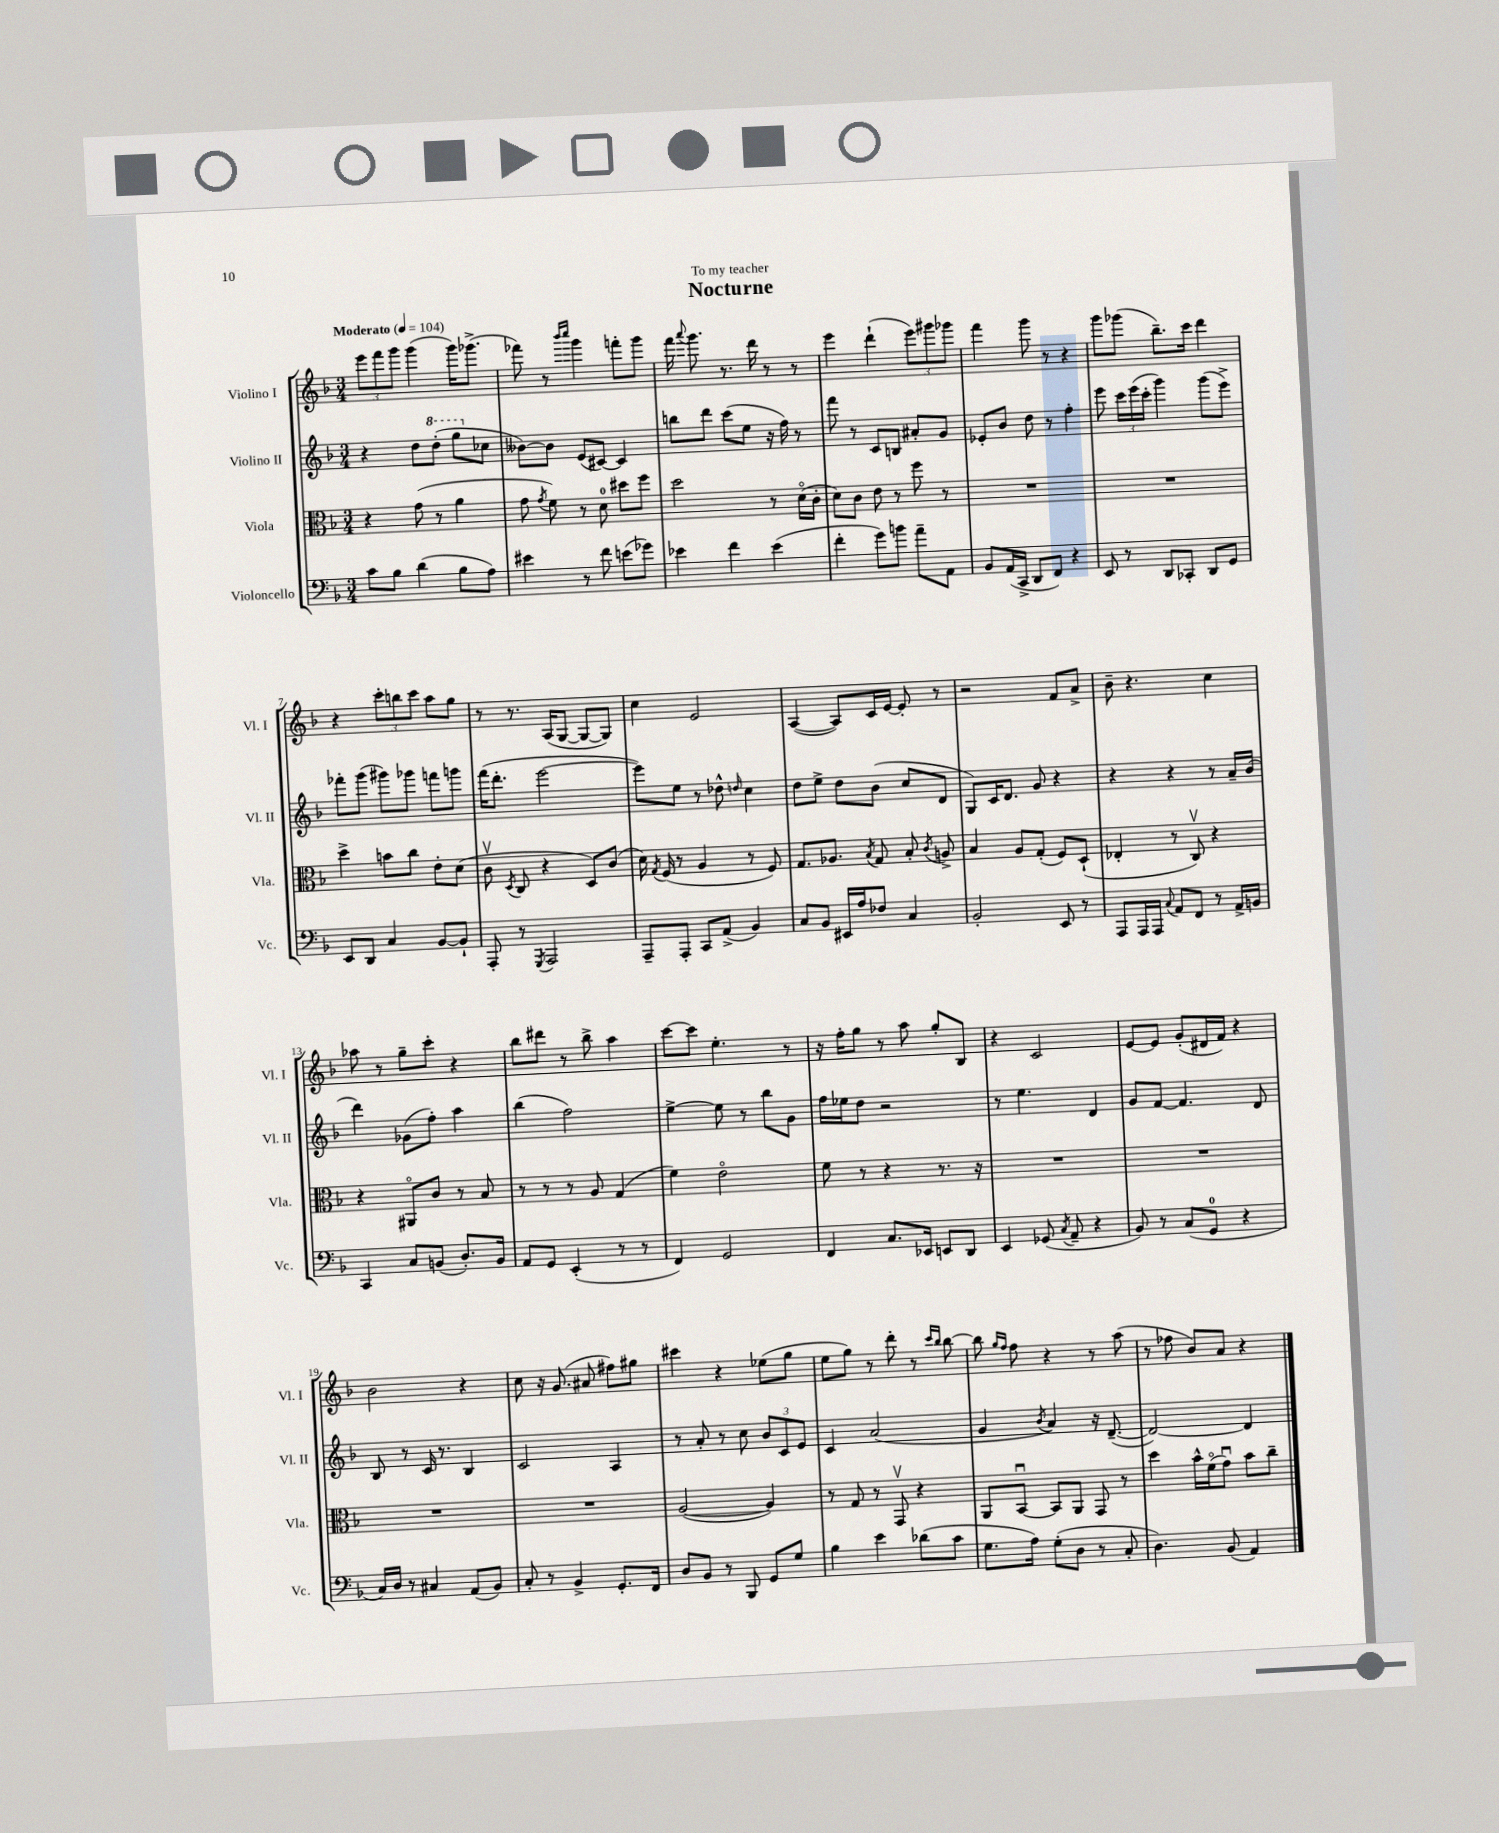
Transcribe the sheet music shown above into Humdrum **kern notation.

**kern	**kern	**kern	**kern
*part4	*part3	*part2	*part1
*staff4	*staff3	*staff2	*staff1
*I"Violoncello	*I"Viola	*I"Violino II	*I"Violino I
*I'Vc.	*I'Vla.	*I'Vl. II	*I'Vl. I
*clefF4	*clefC3	*clefG2	*clefG2
*k[b-]	*k[b-]	*k[b-]	*k[b-]
*M3/4	*M3/4	*M3/4	*M3/4
*MM104	*MM104	*MM104	*MM104
=1	=1	=1	=1
!	!	!	!LO:TX:a:B:t=Moderato
8c\L	4r	4r	12eee\L
.	.	.	12fff\
8B-\J	.	.	.
.	.	.	12ggg\J
(4d\	(8g\	8dd\L	(4ggg\
*	*	*8va	*
.	8r	(8ddd'\J	.
8B-\L	4a\	8ggg\L	16ggg\KL)
.	.	.	(8.ggg-X^\J
*	*	*X8va	*
8A\J)	.	8cc-X\J	.
=2	=2	=2	=2
4e#X\	8g\	[8b--X\L)	8fff-X\)
.	8qg/	.	.
.	8f\)	8b--\J]	8r
.	.	.	16qqbbb-/LL
.	.	.	16qqcccc/JJ
8r	8r	(8e/L	4ggg\
8f\	8d\	[8c#X/J)	.
(8en\L	8dd#X\L	4c#/]	8fffn'\L
8g-X\J)	8ff\J	.	8ggg\J
=3	=3	=3	=3
4e-X\	2dd\	8bbn\L	16fff\
.	.	.	8qqaaa/
.	.	.	8.ggg\
.	.	8ddd\J	.
4f\	.	(8ccc\L	8.r
.	.	8ee\J	.
.	.	.	16ddd\
(4e-\	8r	16r	8r
.	.	16ff\)	.
.	(16d\LL	8r	8r
.	16c'\JJ	.	.
=4	=4	=4	=4
4f'\	8d\L)	8fff\	4eee\
.	8c\J	8r	.
8g\L)	8e\	8c/L	(4ddd`\
8bn\J	8r	8Bn/J	.
8a~\L	8ff\	8a#X'/L	12eee\L)
.	.	.	12ggg#X\
8AA\J	8r	8g/J	.
.	.	.	12ggg-X\J
=5	=5	=5	=5
8BB-/L	2.r	8e-X'/L	4fff\
(16AA/L	.	8b-/J	.
16CC^/JJ	.	.	.
8DD/L	.	8dd\	8ggg\
8FF/J)	.	8r	8r
4r	.	4ff'\	4r
=6	=6	=6	=6
8EE/	2.r	8eee\	8ggg\L
8r	.	24ccc\LL	(8ggg-X\J
.	.	(24eee\	.
.	.	24ccc'\JJ	.
8DD/L	.	4ggg\)	8.bb-~\L)
8CC-X'/J	.	.	.
.	.	.	16ccc\Jk
8DD/L	.	(8ggg\L	4ddd\
8GG/J	.	8eee^\J)	.
!!LO:LB:g=z
=7	=7	=7	=7
8EE/L	4dd^\	8fff-X'\L	4r
8DD/J	.	(8ggg\J	.
4C/	8bn\L	8ggg#X\L)	12ccc'\L
.	.	.	12bbn\
.	8cc\J	8ggg-X\J	.
.	.	.	12ccc\J
[8BB-/L	8e'\L	8fffn\L	8aa\L
8BB-`/J]	(8d\J	8gggn\J	8gg\J
=8	=8	=8	=8
8AAA'/	8cv\	(16fff\KL	8r
.	.	8.ddd'\J	.
.	8qD/	.	.
8r	8C/	.	8.r
8qGGG/	.	.	.
2AAA/	4r	[2eee\	.
.	.	.	(16A/KL
.	.	.	[8G/J
.	8D/L)	.	8G/L_
.	(8c/J	.	8G/J])
=9	=9	=9	=9
8AAA~/L	16d\)	8eee\L])	4cc\
.	8qG/	.	.
.	(16F/	.	.
8AAA'/J	8r	8ee\J	.
8CC/L	4A/	8r	2e/
(8AA^/J	.	8dd-X^^\	.
.	.	16qqddn/	.
4BB-/)	8r	4cc\	.
.	8F/)	.	.
=10	=10	=10	=10
8C/L	8.G/L	8dd\L	([4A/
8BB-/J	.	8ee^\J	.
.	8.A-X/J	.	.
16EE#X/LL	.	8dd\L	8A/L])
16A/J	.	.	.
.	8qB-/	.	.
8F-X/J	8G/	(8b-\J	16c/L
.	.	.	[16e/JJ
4C/	8B-'/	8cc/L	8e'/]
.	8qc/	.	.
.	8An^/	8d/J	8r
=11	=11	=11	=11
2BB-'/	4B-/	8G/L)	2r
.	.	16c/K	.
.	.	8.d/J	.
.	8A/L	.	.
.	(8G'/J	8g/	.
8EE/	8F/L)	4r	8f/L
8r	(8D`/J	.	8a^/J
=12	=12	=12	=12
8AAA/L	4E-X'/	4r	8b-~\
16AAA/L	.	.	4.r
16AAA/JJ	.	.	.
8qqC/	.	.	.
8AA/L	8r	4r	.
8FF/J	8Cv/)	.	.
8r	4r	8r	4cc\
16AA^/LL	.	16a~/LL	.
16BBn/JJ	.	(16b-/JJ	.
!!LO:LB:g=z
=13	=13	=13	=13
4CC/	4r	4ddd\)	8aa-X\
.	.	.	8r
8C/L	8AA#X/L	(8g-X\L	8gg~\L
(8BBn/J	8c/J	8ff'\J)	8ccc'\J
8.D'/L)	8r	4aa\	4r
.	8B-/	.	.
16BB/Jk	.	.	.
=14	=14	=14	=14
8AA/L	8r	(4bb-\	8bb-\L
8GG/J	8r	.	8ddd#X\J
(4EE'/	8r	2ff\)	8r
.	8A/	.	8bb-^\
8r	(4G/	.	4aa\
8r	.	.	.
=15	=15	=15	=15
4FF/)	4f\)	[4ee^\	[8ccc\L
.	.	.	8ccc\J]
2GG/	2e\	8ee\]	4.ee'\
.	.	8r	.
.	.	8bb-\L	.
.	.	8g\J	8r
=16	=16	=16	=16
4FF/	8f\	16ff\LL	16r
.	.	16ee-X\J	16ff'\KL
.	8r	8dd\J	8gg\J
8.C/L	4r	2r	8r
.	.	.	8aa\
16EE-X/Jk	.	.	.
8EEn/L	8.r	.	8gg'/L
8DD/J	.	.	8B-/J
.	16r	.	.
=17	=17	=17	=17
4EE/	2.r	8r	4r
.	.	4.ee\	.
(8GG-X/	.	.	2c/
8qC/	.	.	.
8AA~/	.	.	.
4r	.	4d/	.
=18	=18	=18	=18
8BB-/)	2.r	8g/L	[8e/L
8r	.	[8f/J	8e/J]
(8C/L	.	4.f/]	(8g'/L
8GG/J	.	.	16d#X/L
.	.	.	16f/JJ)
4r	.	.	4r
.	.	8d/	.
!!LO:LB:g=z
=19	=19	=19	=19
16C/LL)	2.r	8B-/	2b-\
16D/JJ	.	.	.
8r	.	8r	.
4C#X/	.	16c/	.
.	.	8.r	.
(8AA/L	.	4B-/	4r
8BB-/J)	.	.	.
=20	=20	=20	=20
8C'/	2.r	2c/	8cc\
8r	.	.	16r
.	.	.	(8.g/
4BB-^/	.	.	.
.	.	.	8a#X/
8.GG'/L	.	4A/	8ff#X\L)
.	.	.	8gg#X\J
16FF/Jk	.	.	.
=21	=21	=21	=21
8D/L	([2A/	8r	4ccc#X\
8BB-/J	.	8a'/	.
8r	.	8r	4r
8BBB-/	.	8cc\	.
8GG/L	4A/])	12b-/L	(8ee-X\L
.	.	12c/	.
8G/J	.	.	8gg\J
.	.	12e/J	.
=22	=22	=22	=22
4B-\	8r	4c/	8ee\L
.	8G/	.	8gg\J)
4e\	8r	(2a/	8r
.	8GGv/	.	8ddd'\
(8d-X\L	4r	.	8r
.	.	.	16qqccc/LL
.	.	.	16qqbb-/JJ
8c\J	.	.	[8bb-\
=23	=23	=23	=23
8.G\L	8AA/L	4g/	8bb-\]
.	.	.	16qqgg/LL
.	.	.	16qqff/JJ
.	[8BB-u/J	.	8ff\
16A\Jk)	.	.	.
.	.	8qb-/	.
(8G'\L	8BB-/L]	4a/)	4r
8D\J	8AA/J	.	.
8r	8GG/	16r	8r
.	.	([8.d~/	.
8C'/	8r	.	(8aa\
=24	=24	=24	=24
4.D\)	4dd\	2d/_)	8r
.	.	.	8ff-X\
.	16b-^^\LL	.	8b-/L)
.	(16f\J	.	.
(8BB-/	8gu\J)	.	8a/J
4AA/)	8b-\L	4d/]	4r
.	8cc~\J	.	.
==	==	==	==
*-	*-	*-	*-
